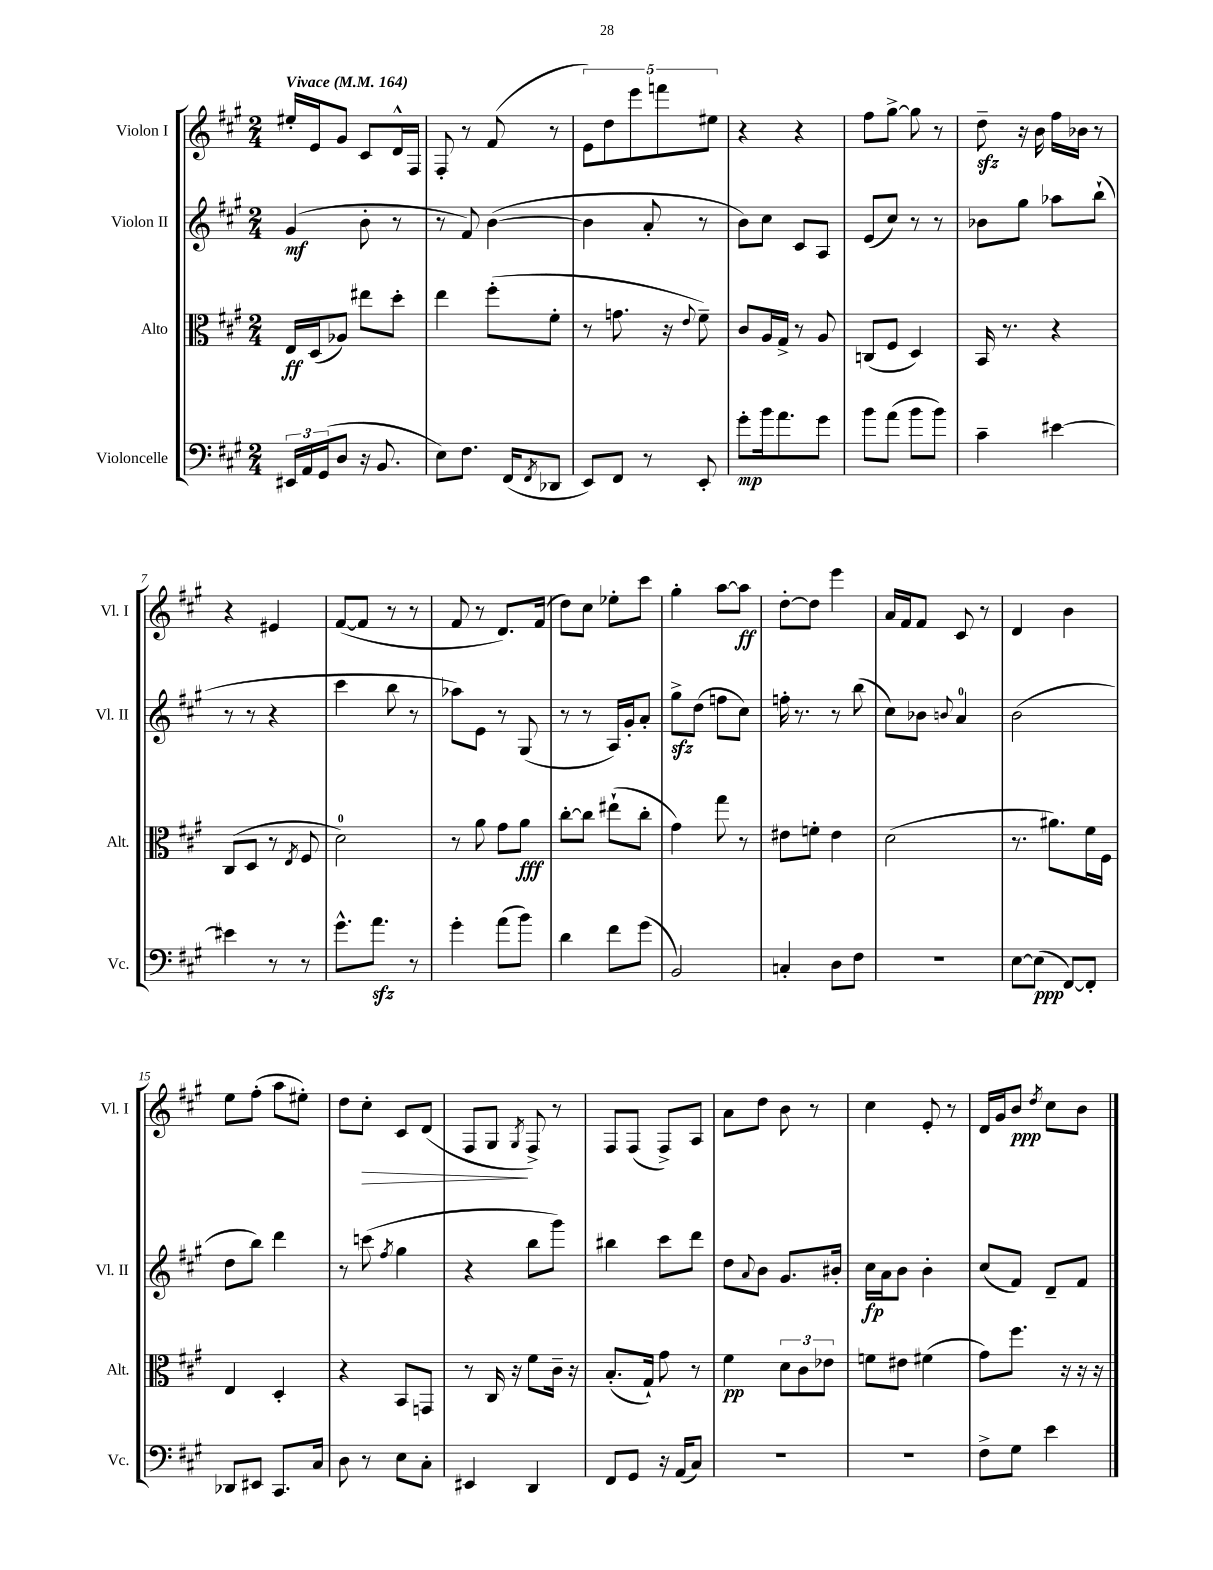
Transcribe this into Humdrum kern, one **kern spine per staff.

**kern	**dynam	**kern	**dynam	**kern	**dynam	**kern	**dynam
*part4	*part4	*part3	*part3	*part2	*part2	*part1	*part1
*staff4	*staff4	*staff3	*staff3	*staff2	*staff2	*staff1	*staff1
*I"Violoncelle	*	*I"Alto	*	*I"Violon II	*	*I"Violon I	*
*I'Vc.	*	*I'Alt.	*	*I'Vl. II	*	*I'Vl. I	*
*clefF4	*	*clefC3	*	*clefG2	*	*clefG2	*
*k[f#c#g#]	*	*k[f#c#g#]	*	*k[f#c#g#]	*	*k[f#c#g#]	*
*M2/4	*	*M2/4	*	*M2/4	*	*M2/4	*
*MM164	*	*MM164	*	*MM164	*	*MM164	*
=1	=1	=1	=1	=1	=1	=1	=1
!	!	!	!	!	!	!LO:TX:a:B:t=Vivace	!
24EE#X/LL	.	16E/LL	ff	(4g#/	mf	16ee#X'/LL	.
24AA/	.	.	.	.	.	.	.
.	.	(16D/J	.	.	.	16e/J	.
(24GG#/J	.	.	.	.	.	.	.
8D/J	.	8A-X/J)	.	.	.	8g#/J	.
16r	.	8ee#X\L	.	8b'\	.	8c#/L	.
8.BB/	.	.	.	.	.	.	.
.	.	8dd'\J	.	8r	.	16d^^/L	.
.	.	.	.	.	.	16F#/JJ	.
=2	=2	=2	=2	=2	=2	=2	=2
8E\L)	.	4ee\	.	8r	.	8F#'/	.
8.F#\J	.	.	.	8f#/)	.	8r	.
.	.	(8ff#'\L	.	([4b\	.	(8f#/	.
(16FF#/KL	.	.	.	.	.	.	.
8qFF#/	.	.	.	.	.	.	.
8DD-X/J	.	8f#'\J	.	.	.	8r	.
=3	=3	=3	=3	=3	=3	=3	=3
8EE/L)	.	8r	.	4b\]	.	10e\L)	.
.	.	.	.	.	.	10dd\	.
8FF#/J	.	8.gn\	.	.	.	.	.
.	.	.	.	.	.	10eee\	.
8r	.	.	.	8a'/	.	.	.
.	.	.	.	.	.	10fffn\	.
.	.	16r	.	.	.	.	.
.	.	8qqe/	.	.	.	.	.
8EE'/	.	8f#~\)	.	8r	.	.	.
.	.	.	.	.	.	10ee#X\J	.
=4	=4	=4	=4	=4	=4	=4	=4
8g#'\L	mp	8c#/L	.	8b\L)	.	4r	.
16b\k	.	16A/L	.	8cc#\J	.	.	.
8.a\	.	16G#^/JJ	.	.	.	.	.
.	.	8r	.	8c#/L	.	4r	.
8g#\J	.	8A/	.	8A/J	.	.	.
=5	=5	=5	=5	=5	=5	=5	=5
8b\L	.	(8Cn/L	.	(8e/L	.	8ff#\L	.
(8a\J	.	8F#/J	.	8cc#/J)	.	[8gg#^\J	.
8b\L	.	4D/)	.	8r	.	8gg#\]	.
8b\J)	.	.	.	8r	.	8r	.
=6	=6	=6	=6	=6	=6	=6	=6
4c#~\	.	16BB/	.	8b-X\L	.	8ddzz~\	.
.	.	8.r	.	.	.	.	.
.	.	.	.	8gg#\J	.	16r	.
.	.	.	.	.	.	16b\	.
[4e#X\	.	4r	.	8aa-X\L	.	16ff#\LL	.
.	.	.	.	.	.	16b-X\JJ	.
.	.	.	.	(8bb`\J	.	8r	.
!!LO:LB:g=z
=7	=7	=7	=7	=7	=7	=7	=7
4e#X\]	.	(8C#/L	.	8r	.	4r	.
.	.	8D/J	.	8r	.	.	.
8r	.	8r	.	4r	.	4e#X/	.
.	.	8qE/	.	.	.	.	.
8r	.	8F#/	.	.	.	.	.
=8	=8	=8	=8	=8	=8	=8	=8
8.g#^^\L	.	2d\)	.	4ccc#\	.	([8f#/L	.
.	.	.	.	.	.	8f#/J]	.
8.azz\J	.	.	.	.	.	.	.
.	.	.	.	8bb\	.	8r	.
8r	.	.	.	8r	.	8r	.
=9	=9	=9	=9	=9	=9	=9	=9
4g#'\	.	8r	.	8aa-X\L)	.	8f#/	.
.	.	8a\	.	8e\J	.	8r	.
(8a\L	.	8g#\L	.	8r	.	8.d/L)	.
8b\J)	.	8a\J	fff	(8G#/	.	.	.
.	.	.	.	.	.	(16f#/Jk	.
=10	=10	=10	=10	=10	=10	=10	=10
4d\	.	[8cc#'\L	.	8r	.	8dd\L)	.
.	.	8cc#\J]	.	8r	.	8cc#\J	.
8f#\L	.	(8ee#X`\L	.	16A/LL)	.	8ee-X'\L	.
.	.	.	.	16g#'/J	.	.	.
(8g#\J	.	8cc#'\J	.	8a'/J	.	8ccc#\J	.
=11	=11	=11	=11	=11	=11	=11	=11
2BB/)	.	4g#\)	.	8gg#zz^\L	.	4gg#'\	.
.	.	.	.	(8dd\J	.	.	.
.	.	8gg#\	.	8ffn\L	.	[8aa\L	.
.	.	8r	.	8cc#\J)	.	8aa\J]	ff
=12	=12	=12	=12	=12	=12	=12	=12
4Cn'/	.	8e#X\L	.	16ffn'\	.	[8dd'\L	.
.	.	.	.	8.r	.	.	.
.	.	8fn'\J	.	.	.	8dd\J]	.
8D\L	.	4e#\	.	8r	.	4eee\	.
8F#\J	.	.	.	(8bb\	.	.	.
=13	=13	=13	=13	=13	=13	=13	=13
2r	.	(2d\	.	8cc#\L)	.	16a/LL	.
.	.	.	.	.	.	16f#/J	.
.	.	.	.	8b-X\J	.	8f#/J	.
.	.	.	.	8qqbn/	.	.	.
.	.	.	.	4a/	.	8c#/	.
.	.	.	.	.	.	8r	.
=14	=14	=14	=14	=14	=14	=14	=14
[8E\L	.	8.r	.	(2b\	.	4d/	.
(8E\J]	ppp	.	.	.	.	.	.
.	.	8.a#X\L)	.	.	.	.	.
[8FF#/L)	.	.	.	.	.	4b\	.
8FF#'/J]	.	16f#\L	.	.	.	.	.
.	.	16F#\JJ	.	.	.	.	.
!!LO:LB:g=z
=15	=15	=15	=15	=15	=15	=15	=15
8DD-X/L	.	4E/	.	8dd\L	.	8ee\L	.
8EE#X/J	.	.	.	8bb\J)	.	(8ff#'\J	.
8.CC#/L	.	4D'/	.	4ddd\	.	8aa\L	.
.	.	.	.	.	.	8ee#X'\J)	.
16C#/Jk	.	.	.	.	.	.	.
=16	=16	=16	=16	=16	=16	=16	=16
8D\	.	4r	.	8r	.	8dd\L	.
!	!	!	!	!	!	!	!LO:HP:b
8r	.	.	.	(8cccn\	.	8cc#'\J	>
.	.	.	.	8qff#/	.	.	.
8E\L	.	8BB/L	.	4gg#\	.	8c#/L	.
8C#'\J	.	8GGn/J	.	.	.	(8d/J	.
=17	=17	=17	=17	=17	=17	=17	=17
4EE#X/	.	8r	.	4r	.	8F#/L	.
.	.	16C#/	.	.	.	8G#/J	.
.	.	16r	.	.	.	.	.
.	.	.	.	.	.	8qG#/	.
4DD/	.	8f#\L	.	8bb\L	.	8F#^/)	]
.	.	16c#~\Jk	.	8ggg#\J)	.	8r	.
.	.	16r	.	.	.	.	.
=18	=18	=18	=18	=18	=18	=18	=18
8FF#/L	.	(8.B'/L	.	4bb#X\	.	8F#/L	.
8GG#/J	.	.	.	.	.	(8F#/J	.
.	.	16G#`/Jk)	.	.	.	.	.
16r	.	8g#\	.	8ccc#\L	.	8F#^/L)	.
(16AA/KL	.	.	.	.	.	.	.
8C#/J)	.	8r	.	8ddd\J	.	8A/J	.
=19	=19	=19	=19	=19	=19	=19	=19
2r	.	4f#\	pp	8dd\L	.	8a\L	.
.	.	.	.	8qqa/	.	.	.
.	.	.	.	8b\J	.	8dd\J	.
.	.	12d\L	.	8.g#/L	.	8b\	.
.	.	12c#\	.	.	.	.	.
.	.	.	.	.	.	8r	.
.	.	12e-X\J	.	.	.	.	.
.	.	.	.	16b#X'/Jk	.	.	.
=20	=20	=20	=20	=20	=20	=20	=20
2r	.	8fn\L	.	16cc#\LL	fp	4cc#\	.
.	.	.	.	16a\J	.	.	.
.	.	8e#X\J	.	8b\J	.	.	.
.	.	(4f#X\	.	4b'\	.	8e'/	.
.	.	.	.	.	.	8r	.
=21	=21	=21	=21	=21	=21	=21	=21
8F#^\L	.	8g#\L)	.	(8cc#/L	.	16d/LL	.
.	.	.	.	.	.	16g#/J	.
8G#\J	.	8.ff#\J	.	8f#/J)	.	8b/J	ppp
.	.	.	.	.	.	8qdd/	.
4e\	.	.	.	8d~/L	.	8cc#\L	.
.	.	16r	.	.	.	.	.
.	.	16r	.	8f#/J	.	8b\J	.
.	.	16r	.	.	.	.	.
==	==	==	==	==	==	==	==
*-	*-	*-	*-	*-	*-	*-	*-
